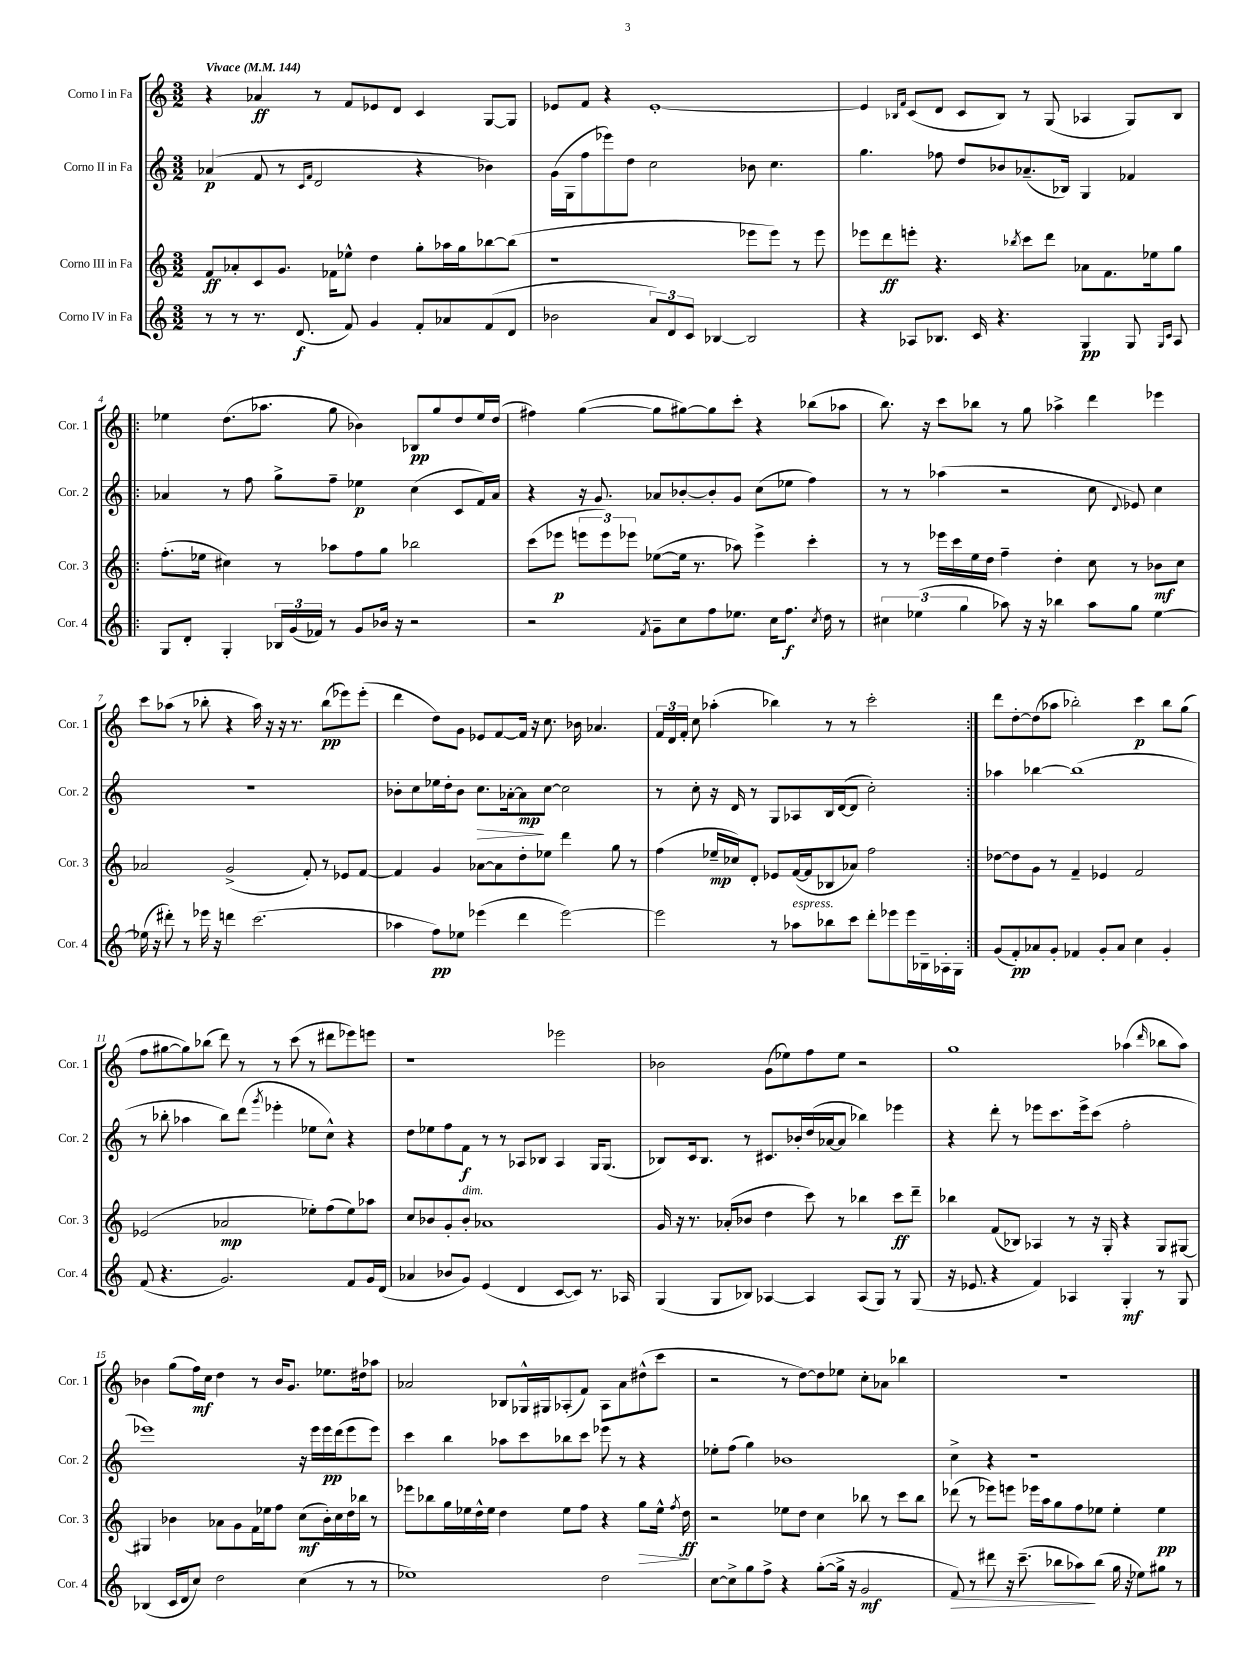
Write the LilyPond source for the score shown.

<<
\new StaffGroup <<
\new Staff = "s0" \with { instrumentName = "Corno I in Fa" shortInstrumentName = "Cor. 1" } {
    \clef treble \key c \major \numericTimeSignature \time 3/2 \tempo "Vivace" 4 = 144
    \autoBeamOff r4 aes'4\ff r8 f'8[ ees'8 d'8] c'4 g8[~ g8] |
    ees'8[ f'8] r4 ees'1~-. |
    ees'4 \grace { bes16[ f'16] } c'8[( d'8] c'8[ bes8]) r8 g8( aes4 g8[) bes8] |
    \repeat volta 2 { ees''4 d''8.[( aes''8.] g''8 bes'4) bes8[\pp g''8 d''8 ees''16 d''16]( |
    fis''4) g''4~( g''8[ gis''8~) gis''8 c'''8]-. r4 bes''8[( aes''8] |
    b''8.) r16 c'''8[ bes''8] r8 g''8 aes''4-> d'''4 ees'''4 |
    c'''8[ aes''8]( r8 bes''8-. r4 aes''16) r16 r16 r8. bes''8[\pp( ees'''8) ees'''8]-.( |
    d'''4 d''8[) g'8] ees'8[ f'8~ f'16] r16 c''8. bes'16 aes'4. |
    \tuplet 3/2 { f'16[ d'16 f'16]-. } c''8 aes''4-.( bes''4) r8 r8 c'''2-. | }
    d'''8[ d''8~-. d''8( aes''8] bes''2-.) c'''4\p bes''8[ g''8]( |
    f''8[ gis''8~ gis''8) bes''8]( d'''8) r8 r8 c'''8( r8 dis'''8[ ees'''8) e'''8] |
    r1 ees'''2 |
    bes'2 g'8[( ees''8) f''8 ees''8] r2 |
    g''1 aes''4( \grace { d'''16 } bes''8[ aes''8]) |
    bes'4 g''8[( f''16\mf) c''16] d''4 r8 bes'16[ g'8.] ees''8.[ dis''16 aes''8] |
    aes'2 bes8[ ges16-^ gis16 aes8-.( f'8]) aes8[ aes'8 dis''8-^( c'''8] |
    r2 r8 d''8[~) d''8 ees''8] c''8[-. aes'8] bes''4 |
    R1. \bar "|." |
}
\new Staff = "s1" \with { instrumentName = "Corno II in Fa" shortInstrumentName = "Cor. 2" } {
    \clef treble \key c \major \numericTimeSignature \time 3/2
    \autoBeamOff aes'4\p( f'8 r8 \grace { c'16[ f'16] } d'2 r4 bes'4) |
    g'16[( g16 f''8 ees'''8) d''8] c''2 bes'8 c''4. |
    g''4. fes''8 d''8[ bes'8 aes'8.--( bes16]) g4 fes'4 |
    \repeat volta 2 { aes'4 r8 f''8 g''8[-> f''8]-- ees''4\p c''4( c'8[ f'16) aes'16] |
    r4 r16 g'8. aes'8[ bes'8~-. bes'8-. g'8] c''8[( ees''8] f''4) |
    r8 r8 aes''4( r2 c''8 \appoggiatura { d'8 } ees'8) c''4 |
    R1. |
    bes'8[-. c''8 ees''16 d''16-. bes'8] c''8.[\> aes'16~-. aes'8\mp\! c''8]~ c''2 |
    r8 c''8-. r16 d'16 r8 g8[ aes8 b16 d'16~( d'8] c''2-.) | }
    aes''4 bes''4~ bes''1( |
    r8 bes''8-. aes''4 bes''8[) d'''8]( \acciaccatura { g'''8 } ees'''4-. ees''8[ c''8]-^) r4 |
    d''8[ ees''8 f''8 f'8]\f r8 r8 aes8[ bes8] aes4 g16[ g8.]( |
    bes8[) c'16 bes8.] r8 cis'8.[ bes'16-. d''16( aes'16~ aes'8] bes''4) ees'''4 |
    r4 d'''8-. r8 ees'''8[ c'''8. ees'''16-> c'''8]( f''2-. |
    ees'''1) r16 ees'''16[ ees'''16\pp d'''16( ees'''8 ees'''8]) |
    c'''4 b''4 aes''8[ c'''8 bes''8 c'''8] ees'''8 r8 r4 |
    ees''8[-. f''8]( g''4) bes'1 |
    c''4-> r4 r1 \bar "|." |
}
\new Staff = "s2" \with { instrumentName = "Corno III in Fa" shortInstrumentName = "Cor. 3" } {
    \clef treble \key c \major \numericTimeSignature \time 3/2
    \autoBeamOff f'8[\ff aes'8-. c'8 g'8.] fes'16[ ees''8]-^ d''4 g''8[-. aes''16 g''16 bes''8~ bes''8]( |
    r1 ees'''8[ ees'''8]) r8 ees'''8 |
    ees'''8[ d'''8\ff e'''8]-. r4. \acciaccatura { bes''8 } c'''8[ d'''8] aes'8[ f'8. ees''16 g''8] |
    \repeat volta 2 { f''8.[-.( ees''16] cis''4) r8 aes''8[ f''8 g''8] bes''2 |
    c'''8[( ees'''8]\p \tuplet 3/2 { e'''8[ e'''8) ees'''8] } ees''8[~( ees''16] r8. aes''8) ees'''4-> c'''4-. |
    r8 r8 ees'''16[ c'''16 e''16 d''16] f''4-- d''4-. c''8 r8 bes'8[\mf c''8] |
    aes'2 g'2->( f'8-.) r8 ees'8[ f'8]~ |
    f'4 g'4 aes'8[~ aes'8 d''8-. ees''8] d'''4 g''8 r8 |
    f''4( ees''16[--\mp ces''16) d'8]-. ees'8[ f'16~( f'16 bes8 aes'8]) f''2 | }
    des''8[~ des''8 g'8] r8 f'4-- ees'4 f'2 |
    ees'2( aes'2\mp ees''8[-.) f''8( ees''8) aes''8] |
    c''8[ bes'8 g'8-. bes'8]-.^\markup { \italic "dim." } aes'1 |
    g'16 r16 r8. aes'16[-.( bes'8] d''4 c'''8) r8 bes''4 c'''8[\ff d'''8]-- |
    bes''4 f'8[( bes8]) aes4 r8 r16 g16-. r4 g8[ gis8]~ |
    gis4 bes'4 aes'8[ g'8 f'16 ees''16 f''8] c''8[\mf( bes'16-.) c''16 d''16 bes''16] r8 |
    ees'''8[ bes''8 g''16 ees''16 d''16-^ ees''16] d''4 ees''8[ f''8] r4 g''8[\> ees''16]-^ \acciaccatura { f''8 } d''16\ff\! |
    r2 ees''8[ d''8] c''4 bes''8 r8 c'''8[ bes''8] |
    des'''8( r8 ees'''8[) e'''8] ees'''16[ a''16 g''8 f''8 ees''8] ees''4-. ees''4\pp \bar "|." |
}
\new Staff = "s3" \with { instrumentName = "Corno IV in Fa" shortInstrumentName = "Cor. 4" } {
    \clef treble \key c \major \numericTimeSignature \time 3/2
    \autoBeamOff r8 r8 r8. d'8.\f( f'8) g'4 f'8[-. aes'8 f'8( d'8] |
    bes'2 \tuplet 3/2 { a'8[) d'8 c'8] } bes4~ bes2 |
    r4 aes8[ bes8.] c'16 r4. g4\pp g8 \grace { g16[ c'16] } aes8 |
    \repeat volta 2 { g8[ d'8]-. g4-. \tuplet 3/2 { bes16[ g'16( fes'16]) } r8 g'8[ bes'16] r16 r2 |
    r2 \acciaccatura { f'8 } g'8[-- c''8 f''8 ees''8.] c''16[ f''8.]\f \acciaccatura { c''8 } d''16 r8 |
    \tuplet 3/2 { cis''4 ees''4( g''4 } aes''8) r16 r16 bes''4 aes''8[ g''8] ees''4~ |
    ees''16( r16 dis'''8-.) r8 ees'''16 r16 d'''4 c'''2.( |
    aes''4 f''8[\pp) ees''8] ees'''4( d'''4 ees'''2~) |
    ees'''2 r8 aes''8[^\markup { \italic "espress." } bes''8 c'''8] d'''8[-. ees'''8 ees'''16 bes16-- aes16-. g16] | }
    g'8[( f'8-.\pp) aes'8 g'8]-. fes'4 g'8[-. aes'8] c''4 g'4-. |
    f'8( r4. g'2.) f'8[ g'16 d'16]( |
    aes'4 bes'8[ g'8]) e'4( d'4 c'8[~ c'8]) r8. aes16 |
    g4( g8[ bes8]) aes4~ aes4 aes8[( g8]) r8 g8( |
    r16 ees'8. r4 f'4) aes4 g4-.\mf r8 g8 |
    bes4( c'16[ d'16 c''8]) d''2 c''4( r8 r8 |
    ees''1) d''2 |
    c''8[~ c''8-> g''8 f''8]-> r4 g''8[~-.( g''16]-> r16 g'2\mf |
    f'8\>) r8 dis'''8 r16 c'''8.--( bes''8[ aes''8\!) bes''8]( g''16 r16 ees''8[) gis''8] r8 \bar "|." |
}
>>
>>
